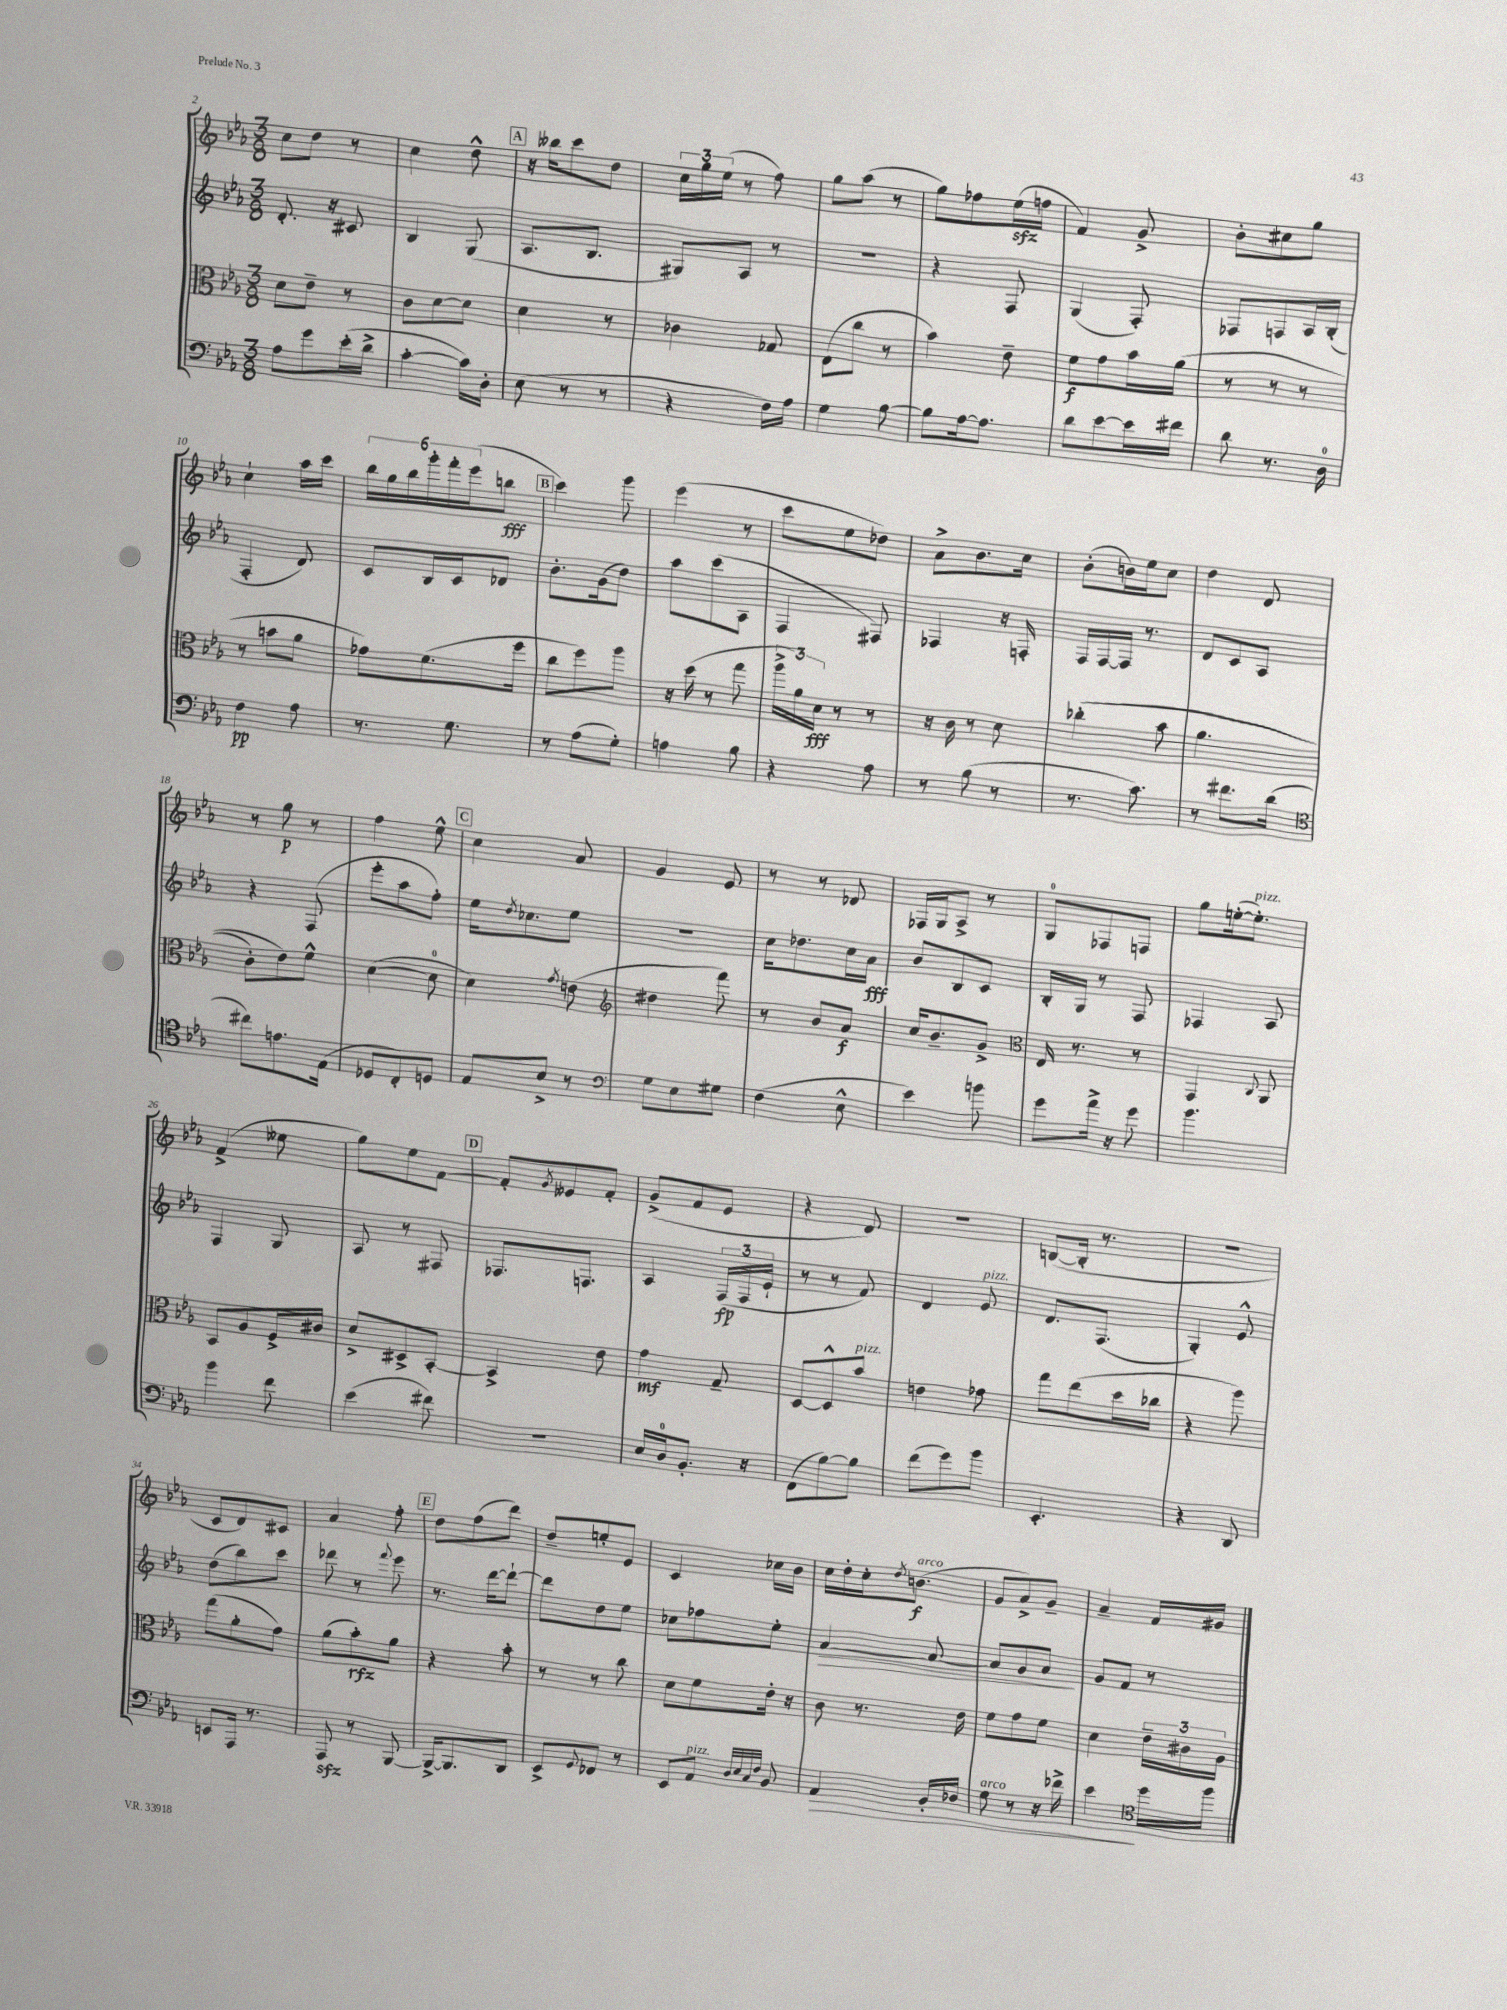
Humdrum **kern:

**kern	**dynam	**kern	**dynam	**kern	**dynam	**kern	**dynam
*part4	*part4	*part3	*part3	*part2	*part2	*part1	*part1
*staff4	*staff4	*staff3	*staff3	*staff2	*staff2	*staff1	*staff1
*clefF4	*	*clefC3	*	*clefG2	*	*clefG2	*
*k[b-e-a-]	*	*k[b-e-a-]	*	*k[b-e-a-]	*	*k[b-e-a-]	*
*M3/8	*	*M3/8	*	*M3/8	*	*M3/8	*
=2	=2	=2	=2	=2	=2	=2	=2
8A-\L	.	8d\L	.	8.d'/	.	8cc\L	.
8g\	.	8e-~\J	.	.	.	8dd\J	.
.	.	.	.	16r	.	.	.
(16e-'\L	.	8r	.	8c#X/	.	8r	.
16d^\JJ	.	.	.	.	.	.	.
=3	=3	=3	=3	=3	=3	=3	=3
[4c'\	.	8c\L	.	4B-/	.	4cc\	.
.	.	[8d\	.	.	.	.	.
16c\LL])	.	8d\J]	.	(8G/	.	8dd^^\	.
16D'\JJ	.	.	.	.	.	.	.
!!LO:REH:place=s1:t=A
=4	=4	=4	=4	=4	=4	=4	=4
(8E-\	.	4d\	.	8.A-/L	.	16r	.
.	.	.	.	.	.	16bb--X\KL	.
8r	.	.	.	.	.	8ccc\	.
.	.	.	.	8.B-/J	.	.	.
8r	.	8r	.	.	.	8dd\J	.
=5	=5	=5	=5	=5	=5	=5	=5
4r	.	4c-X\	.	8G#X/L)	.	24cc\LL	.
.	.	.	.	.	.	24gg\	.
.	.	.	.	.	.	(24ee-\JJ	.
.	.	.	.	8A-/J	.	8r	.
16F\LL)	.	8G-X/	.	8r	.	8ff\)	.
16A-\JJ	.	.	.	.	.	.	.
=6	=6	=6	=6	=6	=6	=6	=6
4G\	.	(8E-\L	.	4.r	.	8gg\L	.
.	.	8cc\J	.	.	.	(8aa-\J	.
[8B-\	.	8r	.	.	.	8r	.
=7	=7	=7	=7	=7	=7	=7	=7
8B-\L]	.	4b-\)	.	4r	.	8gg\L)	.
[16A-\k	.	.	.	.	.	8ff-X\	.
8.A-\J]	.	.	.	.	.	.	.
.	.	8e-~\	.	8F/	.	(16ee-zz\L	.
.	.	.	.	.	.	16ffn\JJ	.
=8	=8	=8	=8	=8	=8	=8	=8
8d\L	.	8f\L	f	(4G/	.	4f/)	.
[8e-\	.	8g\	.	.	.	.	.
16e-\L]	.	16b-\L	.	8F'/)	.	8g^/	.
16f#X\JJ	.	(16a-\JJ	.	.	.	.	.
=9	=9	=9	=9	=9	=9	=9	=9
8d\	.	8r	.	8F-X/L	.	8b-'\L	.
8.r	.	8r	.	8Fn/	.	8cc#X\	.
.	.	8r	.	16A-/L	.	8gg\J	.
16D\	.	.	.	(16B-'/JJ	.	.	.
!!LO:LB:g=z
=10	=10	=10	=10	=10	=10	=10	=10
4F\	pp	8r	.	4F'/	.	4cc`\	.
.	.	8bn\L	.	.	.	.	.
8A-\	.	8a-\J	.	8d/)	.	16aa-\LL	.
.	.	.	.	.	.	16ccc\JJ	.
=11	=11	=11	=11	=11	=11	=11	=11
8.r	.	8g-X\L)	.	8c/L	.	24bb-\LL	.
.	.	.	.	.	.	24gg\	.
.	.	.	.	.	.	24bb-\	.
.	.	(8.f\	.	16B-/L	.	24ggg'\	.
.	.	.	.	.	.	24fff'\	.
8.G\	.	.	.	16c/J	.	.	.
.	.	.	.	.	.	(24eee-\J	.
.	.	.	.	8d-X/J	.	8bbn\J	fff
.	.	16ff\Jk	.	.	.	.	.
!!LO:REH:place=s1:t=B
=12	=12	=12	=12	=12	=12	=12	=12
8r	.	8cc\L	.	8.b-'\L	.	4ccc\)	.
(8A-\L	.	8ff\)	.	.	.	.	.
.	.	.	.	(16g\k	.	.	.
8G'\J)	.	8aa-\J	.	8dd\J)	.	8ggg\	.
=13	=13	=13	=13	=13	=13	=13	=13
4An\	.	16r	.	8aa-\L	.	(4eee-\	.
.	.	(16dd\	.	.	.	.	.
.	.	8r	.	(8ccc\	.	.	.
8B-\	.	8gg\	.	8A-\J	.	8r	.
=14	=14	=14	=14	=14	=14	=14	=14
4r	.	24aa-^\LL	.	4F/	.	8ccc\L	.
.	.	24a-\)	.	.	.	.	.
.	.	24d\JJ	fff	.	.	.	.
.	.	8r	.	.	.	8ee-\	.
8A-\	.	8r	.	8F#X/)	.	8dd-X\J)	.
=15	=15	=15	=15	=15	=15	=15	=15
8r	.	16r	.	4F-X/	.	8a-^\L	.
.	.	16c\	.	.	.	.	.
(8B-\	.	8r	.	.	.	8.b-\	.
8r	.	8d\	.	16r	.	.	.
.	.	.	.	16Fn'/	.	16cc\Jk	.
=16	=16	=16	=16	=16	=16	=16	=16
8.r	.	((4cc-X'\	.	16F/LL	.	(8b-'\L	.
.	.	.	.	[16F/	.	.	.
.	.	.	.	16F/JJ]	.	16bn\L)	.
8.c\)	.	.	.	8.r	.	16ee-\J	.
.	.	8b-\	.	.	.	8cc\J	.
=17	=17	=17	=17	=17	=17	=17	=17
8r	.	4.a-\	.	8d/L	.	4dd\	.
8.f#X\L	.	.	.	8c/	.	.	.
.	.	.	.	8A-/J	.	8d/	.
(16d\Jk	.	.	.	.	.	.	.
!!LO:LB:g=z
=18	=18	=18	=18	=18	=18	=18	=18
*clefC4	*	*	*	*	*	*	*
8cc#X\L)	.	8c'\L)	.	4r	.	8r	.
8.en\	.	8e-\)	.	.	.	8gg\	p
.	.	8f^^\J	.	(8F/	.	8r	.
(16E-\Jk	.	.	.	.	.	.	.
=19	=19	=19	=19	=19	=19	=19	=19
8D-X/L	.	([4d\	.	8eee-'\L	.	4ff\	.
8C'/)	.	.	.	8aa-\	.	.	.
8Dn/J	.	8d\]	.	8ff'\J)	.	8ee-^^\	.
!!LO:REH:place=s1:t=C
=20	=20	=20	=20	=20	=20	=20	=20
8E-/L	.	4d\)	.	16ee-\KL	.	4cc\	.
.	.	.	.	8qdd/	.	.	.
.	.	.	.	8.cc-X\	.	.	.
8B-^/J	.	.	.	.	.	.	.
.	.	8qg/	.	.	.	.	.
8r	.	(8en\	.	8ee-\J	.	8a-/	.
=21	=21	=21	=21	=21	=21	=21	=21
*clefF4	*	*clefG2	*	*	*	*	*
8G\L	.	4dd#X\	.	4.r	.	4g/	.
8E-\	.	.	.	.	.	.	.
8G#X\J	.	8fff\)	.	.	.	8e-/	.
=22	=22	=22	=22	=22	=22	=22	=22
(4F\	.	8r	.	16cc\KL	.	8r	.
.	.	.	.	8.dd-X\	.	.	.
.	.	8b-/L	.	.	.	8r	.
8E-^^\	.	8a-/J	f	16cc\L	.	8d-X/	.
.	.	.	.	16a-\JJ	fff	.	.
=23	=23	=23	=23	=23	=23	=23	=23
4e-\)	.	16cc/KL	.	8b-/L	.	16F-X/LL	.
.	.	8.b-~/	.	.	.	16G/J	.
.	.	.	.	8B-/	.	8A-^/J	.
8bn\	.	8g^/J	.	8c/J	.	8r	.
=24	=24	=24	=24	=24	=24	=24	=24
*	*	*clefC3	*	*	*	*	*
8g\L	.	16E-/	.	16B-'/LL	.	8G/L	.
.	.	8.r	.	16G/JJ	.	.	.
16a-^\Jk	.	.	.	8r	.	8F-X/	.
16r	.	.	.	.	.	.	.
8g\	.	8r	.	8F/	.	8Fn/J	.
=25	=25	=25	=25	=25	=25	=25	=25
4.b-\	.	4GG/	.	4F-X/	.	8gg\L	.
.	.	.	.	.	.	([16een'\k	.
!	!	!	!	!	!	!LO:TX:a:i:t=pizz.	!
.	.	.	.	.	.	8.ee'\J])	.
.	.	8qqC/	.	.	.	.	.
.	.	8AA-/	.	8A-/	.	.	.
!!LO:LB:g=z
=26	=26	=26	=26	=26	=26	=26	=26
4b-\	.	8BB-/L	.	4F/	.	(4f^/	.
.	.	8A-/	.	.	.	.	.
8f\	.	16F^/L	.	8G/	.	8ee--X\	.
.	.	16c#X/JJ	.	.	.	.	.
=27	=27	=27	=27	=27	=27	=27	=27
(4e-\	.	8d^/L	.	8A-/	.	8gg\L)	.
.	.	8D#X^/	.	8r	.	8ee-\	.
8f#X\)	.	[8BB-'/J	.	8F#X/	.	[8f\J	.
!!LO:REH:place=s1:t=D
=28	=28	=28	=28	=28	=28	=28	=28
4.r	.	4BB-^/]	.	8.F-X/L	.	8f'/L]	.
.	.	.	.	.	.	8qg/	.
.	.	.	.	.	.	8e--X/	.
.	.	.	.	8.Fn/J	.	.	.
.	.	8e-\	.	.	.	8f'/J	.
=29	=29	=29	=29	=29	=29	=29	=29
16E-/LL	.	4g\	mf	4A-/	.	(8g^/L	.
16D/J	.	.	.	.	.	.	.
8.BB-'/J	.	.	.	.	.	8f/	.
.	.	8G~/	.	(24F/LL	fp	8e-/J	.
.	.	.	.	24F/	.	.	.
16r	.	.	.	.	.	.	.
.	.	.	.	24e-`/JJ	.	.	.
=30	=30	=30	=30	=30	=30	=30	=30
(8FF\L	.	[8D/L	.	8r	.	4r	.
[8B-\)	.	8D^^/]	.	8r	.	.	.
!	!	!LO:TX:a:i:t=pizz.	!	!	!	!	!
8B-\J]	.	8b-/J	.	8f/)	.	8d/)	.
=31	=31	=31	=31	=31	=31	=31	=31
(8f\L	.	4en\	.	4d/	.	4.r	.
8g\)	.	.	.	.	.	.	.
!	!	!	!	!LO:TX:a:i:t=pizz.	!	!	!
8b-\J	.	8g-X\	.	8e-/	.	.	.
=32	=32	=32	=32	=32	=32	=32	=32
4.EE-'/	.	8gg\L	.	8.d/L	.	([8Bn/L	.
.	.	(8ee-\	.	.	.	16B'/Jk]	.
.	.	.	.	(8.F/J	.	8.r	.
.	.	16dd\L	.	.	.	.	.
.	.	16cc-X\JJ	.	.	.	.	.
=33	=33	=33	=33	=33	=33	=33	=33
4r	.	4r	.	4G'/)	.	4.r	.
8DD/	.	8aa-\)	.	8e-^^/	.	.	.
!!LO:LB:g=z
=34	=34	=34	=34	=34	=34	=34	=34
8EEn/L	.	(8gg\L	.	(8dd\L	.	8c/L	.
16AAA-/Jk	.	8a-'\	.	8bb-\)	.	8d/)	.
8.r	.	.	.	.	.	.	.
.	.	8g\J)	.	8ccc\J	.	8c#X/J	.
=35	=35	=35	=35	=35	=35	=35	=35
8AAA-zz/	.	(8a-\L	.	8ddd-X\	.	4a-/	.
8r	.	8b-'\)	rfz	8r	.	.	.
.	.	.	.	8qqfff/	.	.	.
[8BBB-/	.	8a-\J	.	8eee-\	.	8ff'\	.
!!LO:REH:place=s1:t=E
=36	=36	=36	=36	=36	=36	=36	=36
16BBB-^/KL_	.	4r	.	8.r	.	8dd\L	.
8.BBB-/]	.	.	.	.	.	.	.
.	.	.	.	.	.	(8ff\	.
.	.	.	.	[16ddd\KL	.	.	.
8DD/J	.	8b-'\	.	8ddd`\J_	.	8ddd\J)	.
=37	=37	=37	=37	=37	=37	=37	=37
8EE-^/L	.	8r	.	8ddd\L]	.	8dd~/L	.
8qqGG/	.	.	.	.	.	.	.
8FF-X/J	.	8r	.	8dd\	.	8een'/	.
8r	.	8cc\	.	8ee-\J	.	8e-/J	.
=38	=38	=38	=38	=38	=38	=38	=38
8EE-/L	.	8d\L	.	8cc-X\L	.	4c/	.
!LO:TX:a:i:t=pizz.	!	!	!	!	!	!	!
8AA-/J	.	8f\	.	8ff-X\	.	.	.
32qqD/LLL	.	.	.	.	.	.	.
32qqE-/	.	.	.	.	.	.	.
32qqC/	.	.	.	.	.	.	.
32qqF/JJJ	.	.	.	.	.	.	.
8BB-/	.	16e-'\Jk	.	8ee-'\J	.	16cc-X\LL	.
.	.	16r	.	.	.	16b-\JJ	.
=39	=39	=39	=39	=39	=39	=39	=39
!	!LO:HP:b	!	!	!	!LO:HP:b	!	!
4AA-/	>	8c\	.	[4a-/	>	16cc\LL	.
.	.	.	.	.	.	16dd'\	.
.	.	8.r	.	.	.	16cc'\J	.
.	.	.	.	.	.	8qdd/	.
!	!	!	!	!	!	!LO:TX:a:i:t=arco	!
.	.	.	.	.	.	(8.bn\J	f
16BB-'/LL	.	.	.	8a-/_	.	.	.
16D-X/JJ	.	16e-\	.	.	.	.	.
=40	=40	=40	=40	=40	=40	=40	=40
!LO:TX:a:i:t=arco	!	!	!	!	!	!	!
8G\	.	8f\L	.	8a-/L]	.	8g/L	.
8r	.	8g\	.	8g/	.	8a-^/)	.
16r	.	8f\J	.	8a-/J	.	8g~/J	.
16f-X^\	.	.	.	.	.	.	.
.	.	.	.	.	]	.	.
=41	=41	=41	=41	=41	=41	=41	=41
4e-\	.	4d\	.	8g/L	.	4a-~/	.
.	.	.	.	8f/J	.	.	.
*clefC4	*	*	*	*	*	*	*
16dd\LL	]	24e-~\LL	.	8r	.	16f/LL	.
.	.	24c#X\	.	.	.	.	.
16ff\JJ	.	.	.	.	.	16g#X/JJ	.
.	.	24A-\JJ	.	.	.	.	.
==	==	==	==	==	==	==	==
*-	*-	*-	*-	*-	*-	*-	*-
